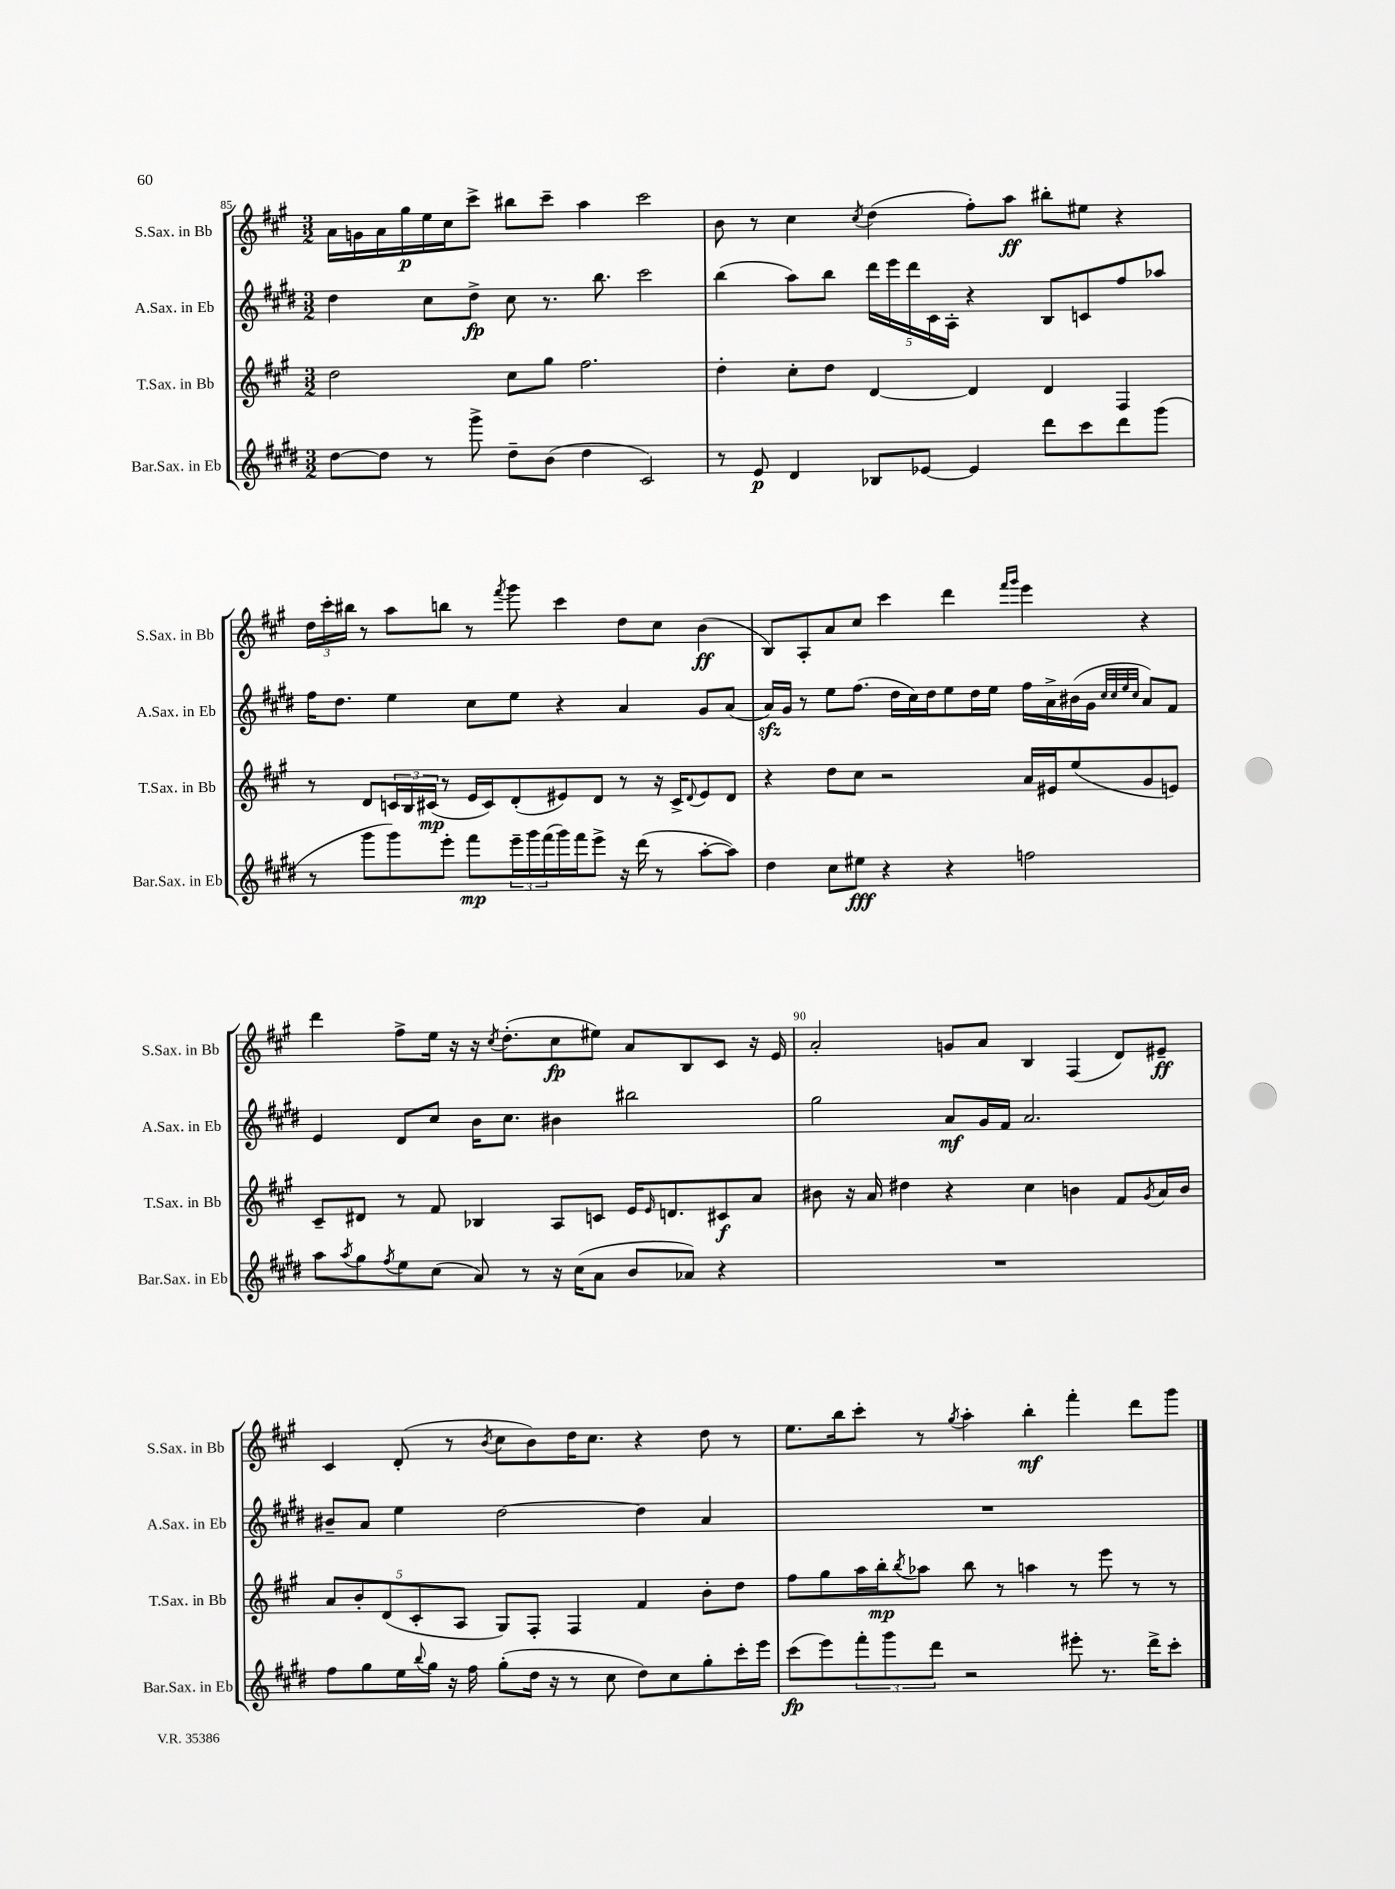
<<
\new StaffGroup <<
\new Staff = "s0" \with { instrumentName = "S.Sax. in Bb" shortInstrumentName = "S.Sax. in Bb" } {
    \clef treble \key a \major \numericTimeSignature \time 3/2
    a'16 g'16 a'16 gis''16\p e''16 cis''16 cis'''8-> bis''8 cis'''8-- a''4 cis'''2 |
    b'8 r8 cis''4 \acciaccatura { cis''8 } d''4( fis''8-.) a''8\ff bis''8-. eis''8 r4 |
    \tuplet 3/2 { d''16 cis'''16-. bis''16 } r8 a''8 b''8 r8 \acciaccatura { fis'''8 } gis'''8 cis'''4 d''8 cis''8 b'4\ff( |
    b8) a8-. a'8 cis''8 cis'''4 d'''4 \grace { fis'''16 gis'''16 } e'''4 r4 |
    d'''4 fis''8-> e''16 r16 r16 \acciaccatura { cis''8 } d''8.-.( cis''8\fp eis''8) a'8 b8 cis'8 r16 e'16 |
    a'2-. g'8 a'8 b4 fis4( d'8) eis'8--\ff |
    cis'4 d'8-.( r8 \acciaccatura { b'8 } cis''8 b'8) d''16 cis''8. r4 d''8 r8 |
    e''8. b''16 cis'''8-. r8 \acciaccatura { gis''8 } a''4-. b''4-.\mf fis'''4-. d'''8 gis'''8 \bar "|." |
}
\new Staff = "s1" \with { instrumentName = "A.Sax. in Eb" shortInstrumentName = "A.Sax. in Eb" } {
    \clef treble \key e \major \numericTimeSignature \time 3/2
    dis''4 cis''8 dis''8->\fp cis''8 r8. b''8. cis'''2 |
    b''4( a''8) b''8 \tuplet 5/4 { dis'''16 e'''16 dis'''16 cis'16 a16-. } r4 b8 c'8 fis''8 aes''8 |
    fis''16 dis''8. e''4 cis''8 e''8 r4 a'4 gis'8 a'8( |
    a'16\sfz) gis'16 r8 e''8 fis''8.( dis''16 cis''16) dis''16 e''8 dis''16 e''16 fis''16 a'16-> bis'16( gis'16 \grace { cis''32 cis''32 e''32 cis''32 } a'8) fis'8 |
    e'4 dis'8 cis''8 b'16 cis''8. bis'4 bis''2 |
    gis''2 a'8\mf gis'16 fis'16 a'2. |
    bis'8-- a'8 e''4 dis''2~ dis''4 a'4 |
    R1. \bar "|." |
}
\new Staff = "s2" \with { instrumentName = "T.Sax. in Bb" shortInstrumentName = "T.Sax. in Bb" } {
    \clef treble \key a \major \numericTimeSignature \time 3/2
    d''2 cis''8 gis''8 fis''2. |
    d''4-. cis''8-. d''8 d'4~ d'4 d'4 fis4 |
    r8 d'8 \tuplet 3/2 { c'16 b16 cis'16\mp( } r8 e'16 cis'16) d'8-.( eis'8) d'8 r8 r16 cis'16-> \appoggiatura { d'8 } eis'8 d'8 |
    r4 d''8 cis''8 r2 a'16 eis'16 e''8( gis'8 e'8) |
    cis'8-- dis'8 r8 fis'8 bes4 a8 c'8 e'16 \grace { e'16 } d'8. cis'8\f a'8 |
    bis'8 r16 a'16 dis''4 r4 cis''4 b'4 fis'8 \acciaccatura { gis'8 } a'16 b'16 |
    \tuplet 5/4 { a'8 b'8-. d'8( cis'8-. a8 } gis8) fis8-. fis4 fis'4 b'8-. d''8 |
    fis''8 gis''8 a''16 b''16-.\mp \acciaccatura { b''8 } aes''8 b''8 r8 a''4 r8 e'''8 r8 r8 \bar "|." |
}
\new Staff = "s3" \with { instrumentName = "Bar.Sax. in Eb" shortInstrumentName = "Bar.Sax. in Eb" } {
    \clef treble \key e \major \numericTimeSignature \time 3/2
    dis''8~ dis''8 r8 gis'''8-> dis''8-- b'8( dis''4 cis'2) |
    r8 e'8\p dis'4 bes8 ees'8~ ees'4 dis'''8 cis'''8 dis'''8 gis'''8( |
    r8 gis'''8 gis'''8) e'''8-. fis'''8\mp \tuplet 3/2 { e'''16-- gis'''16 fis'''16( } gis'''16) fis'''16 e'''8-> r16 dis'''16( r8 a''8~-. a''8) |
    dis''4 cis''8 eis''8\fff r4 r4 f''2 |
    a''8 \acciaccatura { a''8 } gis''8 \acciaccatura { fis''8 } e''8 cis''8( a'8) r8 r16 cis''16( a'8 b'8 aes'8) r4 |
    R1. |
    fis''8 gis''8 e''16 \appoggiatura { b''8 } gis''16 r16 fis''16 gis''8-.( dis''16 r16 r8 cis''8 dis''8) cis''8 gis''8-. cis'''16-. e'''16 |
    cis'''8\fp( e'''8) \tuplet 3/2 { fis'''8-. gis'''8 dis'''8 } r2 eis'''8-. r8. dis'''16-> cis'''8-. \bar "|." |
}
>>
>>
\layout { \context { \Score currentBarNumber = #85 \override BarNumber.break-visibility = ##(#f #t #t) barNumberVisibility = #(every-nth-bar-number-visible 5) } }
